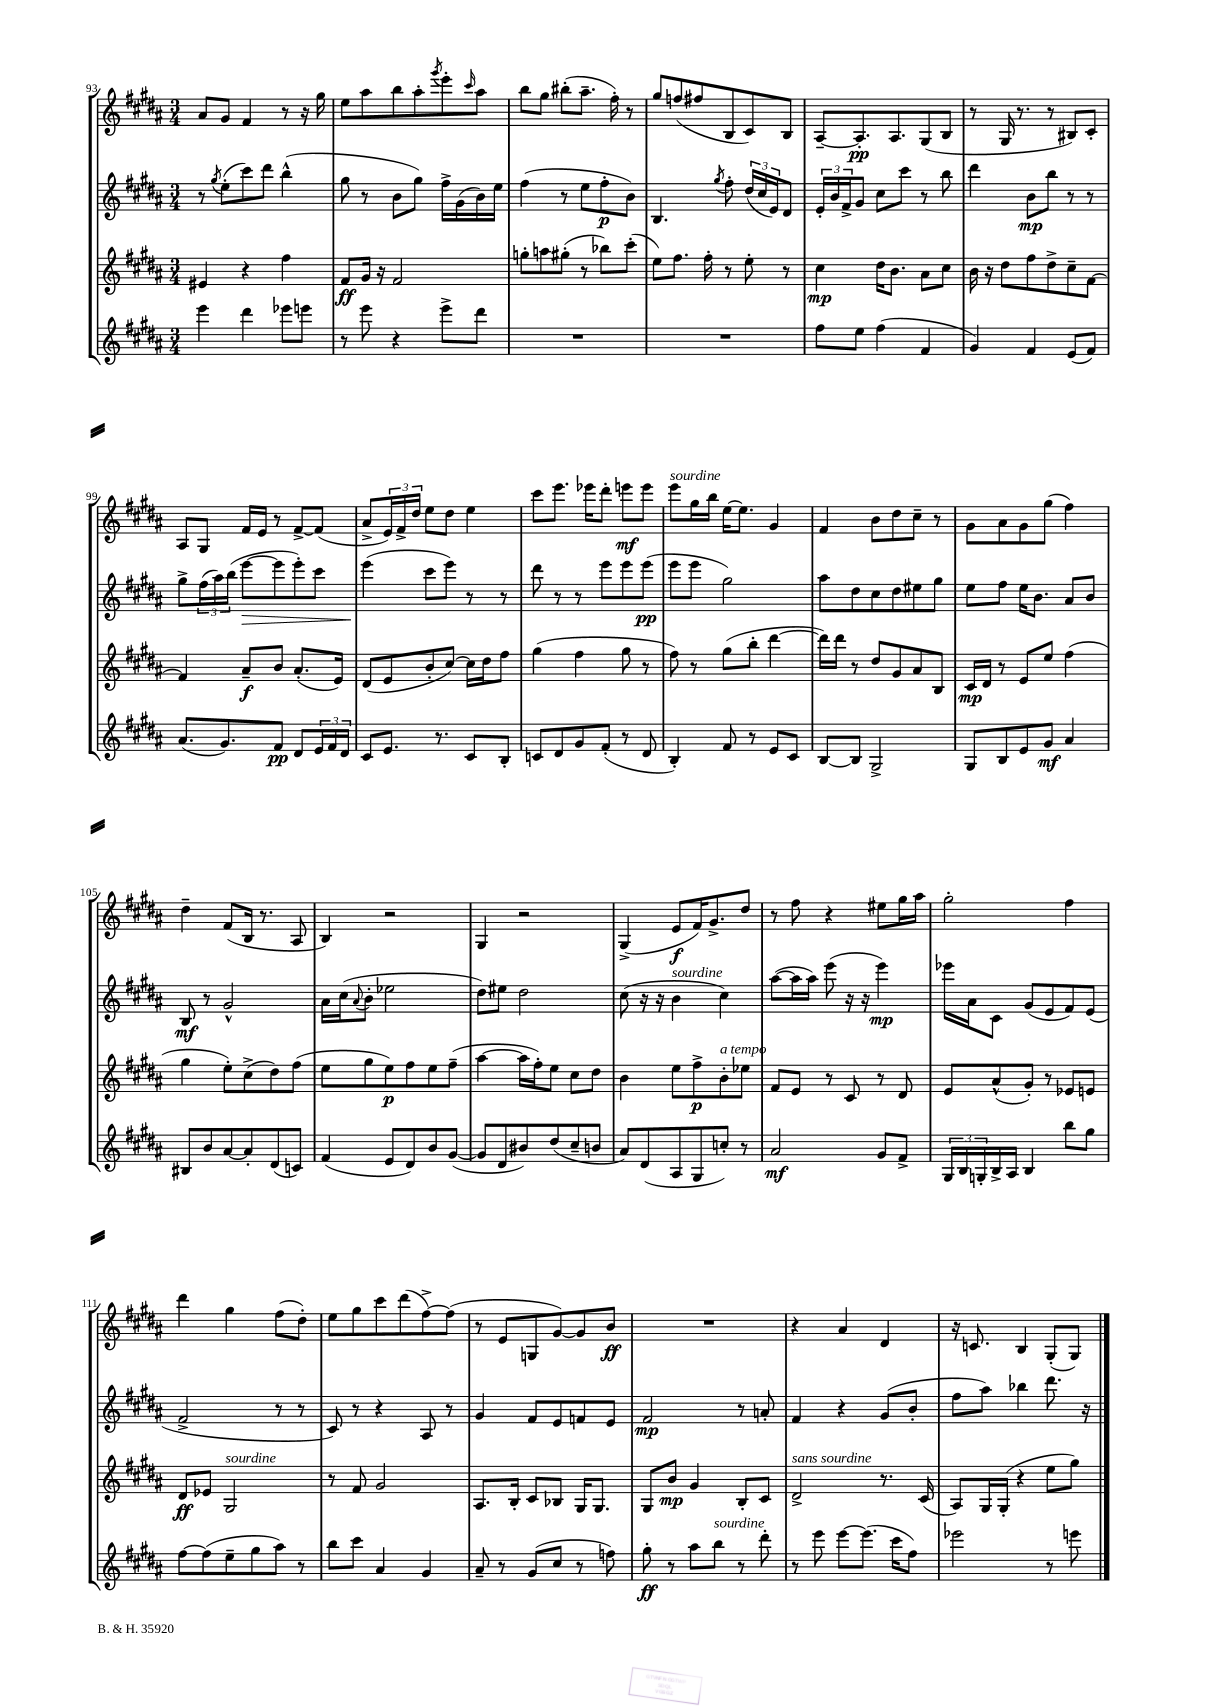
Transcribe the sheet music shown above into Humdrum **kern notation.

**kern	**dynam	**kern	**dynam	**kern	**dynam	**kern	**dynam
*part4	*part4	*part3	*part3	*part2	*part2	*part1	*part1
*staff4	*staff4	*staff3	*staff3	*staff2	*staff2	*staff1	*staff1
*clefG2	*	*clefG2	*	*clefG2	*	*clefG2	*
*k[f#c#g#d#a#]	*	*k[f#c#g#d#a#]	*	*k[f#c#g#d#a#]	*	*k[f#c#g#d#a#]	*
*M3/4	*	*M3/4	*	*M3/4	*	*M3/4	*
=93	=93	=93	=93	=93	=93	=93	=93
4eee\	.	4e#X/	.	8r	.	8a#/L	.
.	.	.	.	8qgg#/	.	.	.
.	.	.	.	(8ee'\L	.	8g#/J	.
4ddd#\	.	4r	.	8ccc#\)	.	4f#/	.
.	.	.	.	8ddd#\J	.	.	.
8eee-X\L	.	4ff#\	.	(4bb^^\	.	8r	.
8eeen\J	.	.	.	.	.	16r	.
.	.	.	.	.	.	16gg#\	.
=94	=94	=94	=94	=94	=94	=94	=94
8r	.	8f#/L	ff	8gg#\	.	8ee\L	.
8eee\	.	16g#/Jk	.	8r	.	8aa#\	.
.	.	16r	.	.	.	.	.
4r	.	2f#/	.	8b\L	.	8bb\	.
.	.	.	.	8gg#\J)	.	8aa#'\	.
.	.	.	.	.	.	8qggg#/	.
8eee^\L	.	.	.	16ff#^\LL	.	8eee'\	.
.	.	.	.	(16g#\	.	.	.
.	.	.	.	.	.	16qqccc#/	.
8ddd#\J	.	.	.	16b\)	.	8aa#\J	.
.	.	.	.	16ee\JJ	.	.	.
=95	=95	=95	=95	=95	=95	=95	=95
2.r	.	8ggn'\L	.	(4ff#\	.	8bb\L	.
.	.	8aan\	.	.	.	8gg#\J	.
.	.	(8gg#X'\J	.	8r	.	(8bb#X'\L	.
.	.	8r	.	8ee\L	.	8.aa#~\J	.
.	.	8bb-X\L)	.	8ff#'\	p	.	.
.	.	.	.	.	.	16ff#'\)	.
.	.	(8ccc#'\J	.	8b\J)	.	8r	.
=96	=96	=96	=96	=96	=96	=96	=96
2.r	.	8ee\L)	.	4.B/	.	8gg#/L	.
.	.	8.ff#\J	.	.	.	(8ffn/	.
.	.	.	.	.	.	8ff#X/	.
.	.	16ff#'\	.	.	.	.	.
.	.	.	.	8qgg#/	.	.	.
.	.	8r	.	8ff#'\	.	8B/	.
.	.	8ee'\	.	(24dd#/LL	.	8c#/)	.
.	.	.	.	24cc#/	.	.	.
.	.	.	.	24e/J)	.	.	.
.	.	8r	.	8d#/J	.	8B/J	.
=97	=97	=97	=97	=97	=97	=97	=97
8ff#\L	.	4cc#\	mp	24e'/LL	.	[8A#~/L	.
.	.	.	.	24b/	.	.	.
.	.	.	.	24f#^/J	.	.	.
8ee\J	.	.	.	8g#/J	.	8.A#'/]	pp
(4ff#\	.	16dd#\KL	.	8cc#\L	.	.	.
.	.	8.b\J	.	.	.	8.A#/	.
.	.	.	.	8ccc#\J	.	.	.
4f#/	.	8a#\L	.	8r	.	(8G#/	.
.	.	8cc#\J	.	8bb\	.	8B/J	.
=98	=98	=98	=98	=98	=98	=98	=98
4g#/)	.	16b\	.	4ddd#\	.	8r	.
.	.	16r	.	.	.	.	.
.	.	8dd#\L	.	.	.	16G#/	.
.	.	.	.	.	.	8.r	.
4f#/	.	8ff#\	.	8b\L	mp	.	.
.	.	8dd#^\	.	8bb\J	.	8r	.
(8e/L	.	8cc#~\	.	8r	.	8B#X/L)	.
8f#/J)	.	[8f#\J	.	8r	.	8c#'/J	.
!!LO:LB:g=z
=99	=99	=99	=99	=99	=99	=99	=99
(8.a#/L	.	4f#/]	.	8gg#^\L	.	8A#/L	.
.	.	.	.	(24ff#\L	.	8G#/J	.
.	.	.	.	24aa#\)	.	.	.
8.g#/)	.	.	.	.	.	.	.
.	.	.	.	(24bb\JJ	.	.	.
!	!	!	!	!	!LO:HP:b	!	!
.	.	8a#~/L	f	[8eee\L	>	16f#/LL	.
.	.	.	.	.	.	16e/JJ	.
8f#/J	pp	8b/J	.	8eee\]	.	8r	.
8d#/L	.	(8.a#'/L	.	8eee'\)	.	[8f#^/L	.
24e/L	.	.	.	8ccc#\J	.	(8f#/J]	.
24f#/	.	.	.	.	.	.	.
.	.	16e/Jk)	.	.	.	.	.
24d#/JJ	.	.	.	.	.	.	.
=100	=100	=100	=100	=100	=100	=100	=100
8c#/L	.	(8d#/L	.	(4eee\	.	8a#^/L	.
8.e/J	.	8e/	.	.	.	24e/L)	.
.	.	.	.	.	.	24f#^/	.
.	.	.	.	.	.	24dd#/JJ	.
.	.	8b'/	.	8ccc#\L	]	8ee\L	.
8.r	.	.	.	.	.	.	.
.	.	[8cc#/J)	.	8eee\J)	.	8dd#\J	.
8c#/L	.	16cc#\LL]	.	8r	.	4ee\	.
.	.	16dd#\J	.	.	.	.	.
8B'/J	.	8ff#\J	.	8r	.	.	.
=101	=101	=101	=101	=101	=101	=101	=101
8cn/L	.	(4gg#\	.	8ddd#\	.	8ccc#\L	.
8d#/	.	.	.	8r	.	8.eee\J	.
8g#/	.	4ff#\	.	8r	.	.	.
.	.	.	.	.	.	16eee-X\KL	.
(8f#'/J	.	.	.	8eee\L	.	8ddd#'\J	.
8r	.	8gg#\	.	8eee\	.	8eeen\L	mf
8d#/	.	8r	.	(8eee\J	pp	8eee\J	.
=102	=102	=102	=102	=102	=102	=102	=102
!	!	!	!	!	!	!LO:TX:a:i:t=sourdine	!
4B'/)	.	8ff#\)	.	8eee\L	.	8eee\L	.
.	.	8r	.	8eee\J	.	16gg#\L	.
.	.	.	.	.	.	16bb\JJ	.
8f#/	.	(8gg#\L	.	2gg#\)	.	[16ee\KL	.
.	.	.	.	.	.	8.ee\J]	.
8r	.	8bb'\J	.	.	.	.	.
8e/L	.	[4ddd#\	.	.	.	4g#/	.
8c#/J	.	.	.	.	.	.	.
=103	=103	=103	=103	=103	=103	=103	=103
[8B/L	.	16ddd#\LL])	.	8aa#\L	.	4f#/	.
.	.	16ddd#\JJ	.	.	.	.	.
8B/J]	.	8r	.	8dd#\	.	.	.
2G#^/	.	8dd#/L	.	8cc#\	.	8b\L	.
.	.	8g#/	.	8dd#\	.	8dd#\	.
.	.	8a#/	.	8ee#X\	.	8cc#~\J	.
.	.	8B/J	.	8gg#\J	.	8r	.
=104	=104	=104	=104	=104	=104	=104	=104
8G#/L	.	16c#/LL	mp	8ee\L	.	8g#\L	.
.	.	16d#/JJ	.	.	.	.	.
8B/	.	8r	.	8ff#\J	.	8a#\	.
8e/	.	8e/L	.	16ee\KL	.	8g#\	.
.	.	.	.	8.b\J	.	.	.
8g#/J	mf	8ee/J	.	.	.	(8gg#\J	.
4a#/	.	(4ff#\	.	8a#/L	.	4ff#\)	.
.	.	.	.	8b/J	.	.	.
!!LO:LB:g=z
=105	=105	=105	=105	=105	=105	=105	=105
8B#X/L	.	4gg#\	.	8B/	mf	4dd#~\	.
8b/	.	.	.	8r	.	.	.
[8a#/	.	8ee'\L)	.	2g#^^/	.	(8f#/L	.
8a#'/]	.	(8cc#^\	.	.	.	16B/Jk	.
.	.	.	.	.	.	8.r	.
(8d#/	.	8dd#\)	.	.	.	.	.
8cn/J)	.	(8ff#\J	.	.	.	8A#/	.
=106	=106	=106	=106	=106	=106	=106	=106
(4f#/	.	8ee\L	.	16a#\LL	.	4B/)	.
.	.	.	.	(16cc#\J	.	.	.
.	.	.	.	8qqa#/	.	.	.
.	.	8gg#\	.	8b'\J	.	.	.
8e/L	.	8ee\)	p	2ee-X\	.	2r	.
8d#/)	.	8ff#\	.	.	.	.	.
8b/	.	8ee\	.	.	.	.	.
([8g#/J	.	(8ff#~\J	.	.	.	.	.
=107	=107	=107	=107	=107	=107	=107	=107
8g#/L]	.	[4aa#\	.	8dd#\L)	.	4G#/	.
8d#/	.	.	.	8ee#X\J	.	.	.
8b#X/)	.	16aa#\LL]	.	2dd#\	.	2r	.
.	.	16ff#'\J)	.	.	.	.	.
(8dd#/	.	8ee\J	.	.	.	.	.
8cc#~/	.	8cc#\L	.	.	.	.	.
8bn/J	.	8dd#\J	.	.	.	.	.
=108	=108	=108	=108	=108	=108	=108	=108
8a#/L)	.	4b\	.	(8cc#\	.	(4G#^/	.
(8d#/	.	.	.	16r	.	.	.
.	.	.	.	16r	.	.	.
!	!	!	!	!LO:TX:a:i:t=sourdine	!	!	!
8A#/	.	8ee\L	.	4b\	.	8e/L	f
8G#/	.	8ff#^\	p	.	.	16f#/K)	.
.	.	.	.	.	.	8.g#^/	.
!	!	!LO:TX:a:i:t=a tempo	!	!	!	!	!
8ccn'/J)	.	8b'\	.	4cc#\)	.	.	.
8r	.	8ee-X\J	.	.	.	8dd#/J	.
=109	=109	=109	=109	=109	=109	=109	=109
2a#/	mf	8f#/L	.	([8aa#\L	.	8r	.
.	.	8e/J	.	16aa#\L]	.	8ff#\	.
.	.	.	.	16aa#\JJ)	.	.	.
.	.	8r	.	(8eee\	.	4r	.
.	.	8c#/	.	16r	.	.	.
.	.	.	.	16r	.	.	.
8g#/L	.	8r	.	4eee\)	mp	8ee#X\L	.
8f#^/J	.	8d#/	.	.	.	16gg#\L	.
.	.	.	.	.	.	16aa#\JJ	.
=110	=110	=110	=110	=110	=110	=110	=110
24G#/LL	.	8e/L	.	16eee-X\LL	.	2gg#'\	.
24B/	.	.	.	.	.	.	.
.	.	.	.	16a#\J	.	.	.
24Gn'/	.	.	.	.	.	.	.
16B^/	.	(8a#^^/	.	8c#\J	.	.	.
16A#/JJ	.	.	.	.	.	.	.
4B/	.	8g#'/J)	.	(8g#/L	.	.	.
.	.	8r	.	8e/	.	.	.
8bb\L	.	8e-X/L	.	8f#/)	.	4ff#\	.
8gg#\J	.	8en/J	.	(8e/J	.	.	.
!!LO:LB:g=z
=111	=111	=111	=111	=111	=111	=111	=111
[8ff#\L	.	8d#/L	ff	2f#^/	.	4ddd#\	.
(8ff#\]	.	8e-X/J	.	.	.	.	.
!	!	!LO:TX:a:i:t=sourdine	!	!	!	!	!
8ee~\	.	2G#/	.	.	.	4gg#\	.
8gg#\	.	.	.	.	.	.	.
8aa#\J)	.	.	.	8r	.	(8ff#\L	.
8r	.	.	.	8r	.	8dd#'\J)	.
=112	=112	=112	=112	=112	=112	=112	=112
8bb\L	.	8r	.	8c#/)	.	8ee\L	.
8ccc#\J	.	8f#/	.	8r	.	8gg#\	.
4a#/	.	2g#/	.	4r	.	8ccc#\	.
.	.	.	.	.	.	(8ddd#\	.
4g#/	.	.	.	8A#/	.	[8ff#^\)	.
.	.	.	.	8r	.	(8ff#\J]	.
=113	=113	=113	=113	=113	=113	=113	=113
8a#~/	.	8.A#/L	.	4g#/	.	8r	.
8r	.	.	.	.	.	8e/L	.
.	.	16B'/Jk	.	.	.	.	.
(8g#/L	.	8c#/L	.	8f#/L	.	8Gn/	.
8cc#/J	.	8B-X/J	.	8e/	.	[8g#/)	.
8r	.	16G#/KL	.	8fn/	.	8g#/]	.
.	.	8.G#/J	.	.	.	.	.
8ffn\)	.	.	.	8e/J	.	8b/J	ff
=114	=114	=114	=114	=114	=114	=114	=114
8gg#'\	ff	8G#/L	.	2f#/	mp	2.r	.
8r	.	8b/J	mp	.	.	.	.
8aa#\L	.	4g#/	.	.	.	.	.
!LO:TX:a:i:t=sourdine	!	!	!	!	!	!	!
8bb\J	.	.	.	.	.	.	.
8r	.	8B'/L	.	8r	.	.	.
8ddd#'\	.	8c#/J	.	8an'/	.	.	.
=115	=115	=115	=115	=115	=115	=115	=115
!	!	!LO:TX:a:i:t=sans sourdine	!	!	!	!	!
8r	.	2d#^/	.	4f#/	.	4r	.
8eee\	.	.	.	.	.	.	.
[8eee\L	.	.	.	4r	.	4a#/	.
(8.eee\J]	.	.	.	.	.	.	.
.	.	8.r	.	(8g#/L	.	4d#/	.
16ccc#\KL	.	.	.	.	.	.	.
8ff#\J)	.	.	.	8b'/J	.	.	.
.	.	(16c#/	.	.	.	.	.
=116	=116	=116	=116	=116	=116	=116	=116
2eee-X\	.	8A#/L)	.	8ff#\L	.	16r	.
.	.	.	.	.	.	8.cn/	.
.	.	16G#/L	.	8aa#\J)	.	.	.
.	.	(16G#'/JJ	.	.	.	.	.
.	.	4r	.	4bb-X\	.	4B/	.
8r	.	8ee\L	.	8.ddd#\	.	(8G#'/L	.
8eeen\	.	8gg#\J)	.	.	.	8G#/J)	.
.	.	.	.	16r	.	.	.
==	==	==	==	==	==	==	==
*-	*-	*-	*-	*-	*-	*-	*-
